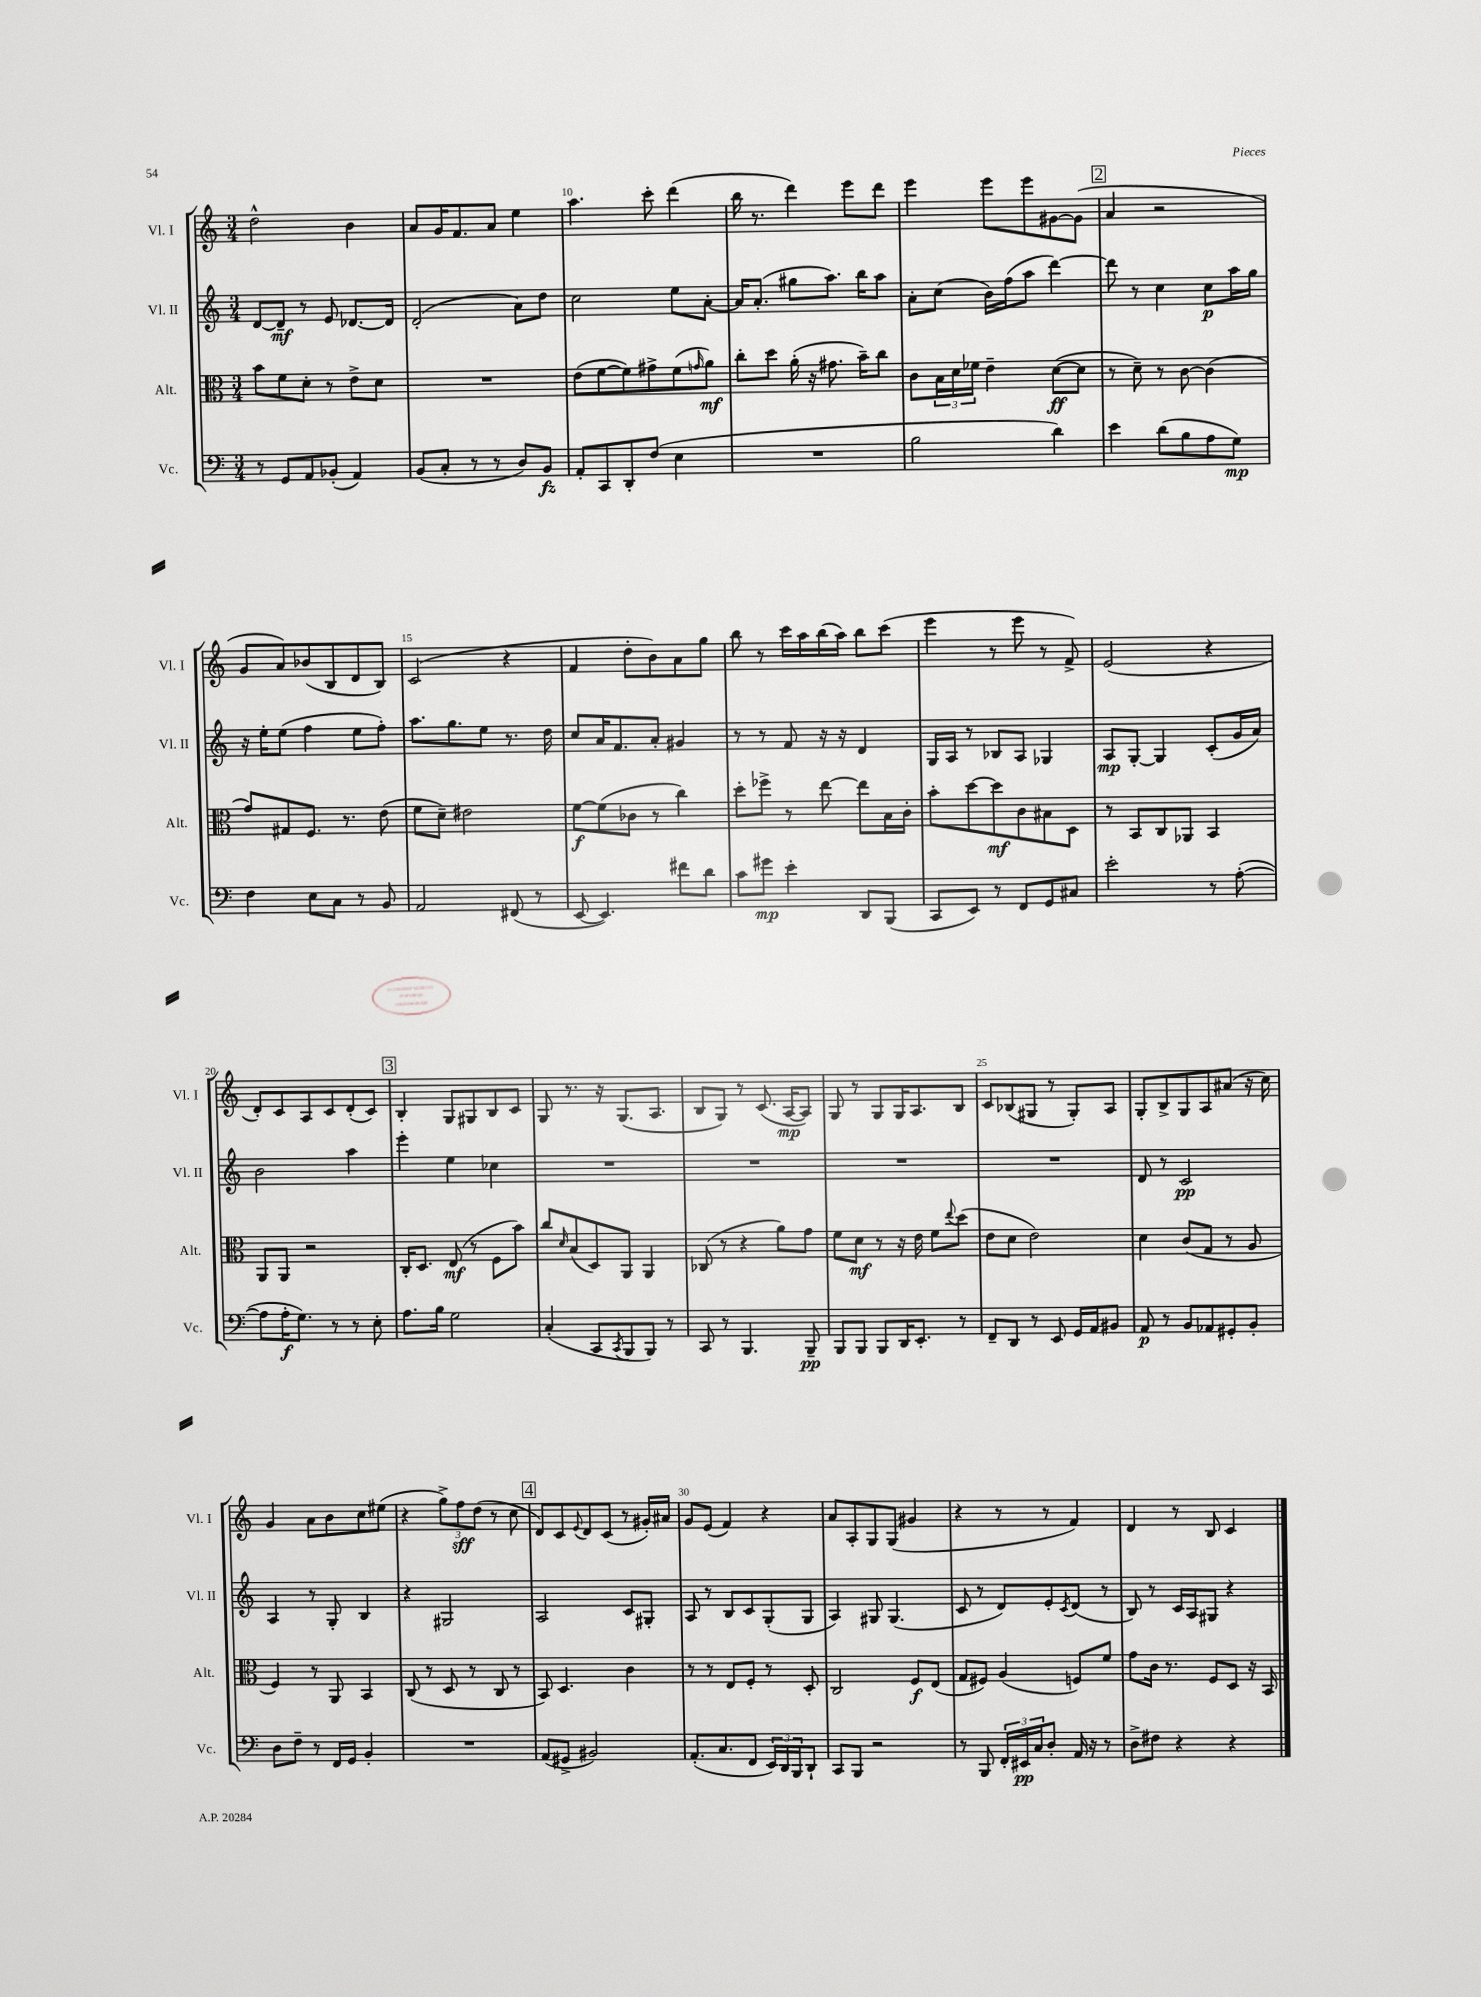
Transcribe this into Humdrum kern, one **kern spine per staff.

**kern	**kern	**kern	**kern
*staff4	*staff3	*staff2	*staff1
*clefF4	*clefC3	*clefG2	*clefG2
*k[]	*k[]	*k[]	*k[]
*M3/4	*M3/4	*M3/4	*M3/4
8r	8b	[8d	2dd^^
8GG	8f	8d~]	.
8AA	8d'	8r	.
(8BB-'	8r	8e	.
4AA)	8e^	[8.d-	4b
.	8d	.	.
.	.	16d-]	.
=	=	=	=
(8BB	2.r	(2d'	8a
8C'	.	.	16g
.	.	.	8.f
8r	.	.	.
8r	.	.	8a
8D)	.	8a)	4ee
8BB	.	8dd	.
=	=	=	=
8AA'	(8e	2cc	4.aa
8CC	[8f	.	.
8DD'	8f])	.	.
(8F	8g#^	.	8ccc'
4E	(8f	8ee	(4ddd
.	16qqg	.	.
.	8a)	[8a'	.
=	=	=	=
2.r	8cc'	16a]	16bb
.	.	(8.a'	8.r
.	8dd	.	.
.	(16a'	8gg#	4ddd)
.	16r	.	.
.	8.g#	8.aa)	.
.	.	.	8eee
.	16b~)	16bb	.
.	8cc	8aa	8ddd
=	=	=	=
2B	8c	8a'	4eee
.	24B	(8cc	.
.	24d	.	.
.	24f-	.	.
.	4e~	16b)	8eee
.	.	(16ff	.
.	.	8aa	8eee
4d)	([8d	[4ddd)	[8g#
.	8d]	.	(8g#]
=	=	=	=
4e	8r	8ddd]	4a
.	8d~)	8r	.
(8d	8r	4cc	2r
8B	[8c	.	.
8A	(4c]	8cc	.
8G)	.	16aa	.
.	.	16gg	.
=	=	=	=
4F	8g)	16r	8g
.	.	16ee'	.
.	8G#	(8ee	8a)
8E	8.F	4ff	(8b-
8C	.	.	8B
.	8.r	.	.
8r	.	8ee	8d
8BB	(8e	8ff')	8B)
=	=	=	=
2AA	8f	8.aa	(2c
.	8d~)	.	.
.	.	8.gg	.
.	2e#	.	.
.	.	8ee	.
(8FF#	.	8.r	4r
8r	.	.	.
.	.	16dd	.
=	=	=	=
[8EE	[8f	8cc	4f
4.EE])	(8f]	16a	.
.	.	8.f	.
.	8c-	.	8dd'
.	8r	8a'	8b)
8f#	4cc)	4g#	8a
8d	.	.	8gg
=	=	=	=
8c	8dd'	8r	8bb
8g#	8ff-^	8r	8r
4e'	8r	8f	16ccc
.	.	.	16aa
.	[8ee	16r	(16bb
.	.	16r	16aa)
8DD	8ee]	4d	8bb
(8BBB	16B	.	(8ccc
.	16c'	.	.
=	=	=	=
8CC	8b'	16G	4eee
.	.	16A	.
8EE)	[8dd	8r	.
8r	8dd]	8B-	8r
8FF	8c	8A	8eee
8GG	8B#	4G-	8r
8C#	8D	.	8f^)
=	=	=	=
2e'	8r	8A	(2e
.	8BB	[8G'	.
.	8C	4G]	.
.	8AA-	.	.
8r	4BB	(8c'	4r
([8A'	.	16g	.
.	.	16a)	.
=	=	=	=
8A]	8AA	2b	8d')
16A'	8AA	.	8c
8.G)	.	.	.
.	2r	.	8A
8r	.	.	8c
8r	.	4aa	(8d'
8E'	.	.	8c)
=	=	=	=
8.A	16C'	4eee'	4B'
.	8.D	.	.
16B	.	.	.
2G	(8E	4ee	8G
.	8r	.	8G#
.	8F	4cc-	8B
.	8b)	.	8c
=	=	=	=
(4C'	8cc	2.r	8G
.	16qqd	.	.
.	(8B	.	8.r
8CC	8D)	.	.
.	.	.	16r
8qCC	.	.	.
8BBB	8AA	.	(8.G
8BBB)	4AA	.	.
.	.	.	8.A
8r	.	.	.
=	=	=	=
8CC	(8C-	2.r	8B
8r	8r	.	8G)
4.BBB	4r	.	8r
.	.	.	(8.c
.	8a)	.	.
.	.	.	[16A
8BBB~	8g	.	8A])
=	=	=	=
8BBB	8f	2.r	8G
8BBB	8d	.	8r
8BBB	8r	.	8G
16DD	16r	.	16G
8.EE'	16e	.	8.A
.	8f	.	.
.	8qqee	.	.
8r	(8dd	.	8B
=	=	=	=
8FF~	8e	2.r	8c
8DD	8d	.	(8B-
8r	2e)	.	8G#
8EE	.	.	8r
16GG	.	.	8G#')
16AA	.	.	.
8BB#	.	.	8A
=	=	=	=
8AA	4d	8d	8G'
8r	.	8r	8B^
8BB	(8c	2c	8G
8AA-	8G	.	8A
8GG#'	8r	.	(8a#
8BB'	8A	.	16r
.	.	.	16cc)
=	=	=	=
8D	4F)	4A	4g
8F~	.	.	.
8r	8r	8r	8a
16FF	8AA	8G'	8b
16GG	.	.	.
4BB'	4BB	4B	8cc
.	.	.	(8ee#
=	=	=	=
2.r	(8C	4r	4r
.	8r	.	.
.	8D	2G#	12gg^)
.	.	.	12ff
.	8r	.	.
.	.	.	(12dd
.	8C	.	8r
.	8r	.	8cc
=	=	=	=
(8AA	8BB)	2A	8d)
8GG#^	4.D	.	8c
.	.	.	8qqe
2BB#)	.	.	8d
.	.	.	(8c
.	4c	8c	8r
.	.	8G#'	16g#')
.	.	.	16a#
=	=	=	=
(8.AA'	8r	8A	8g
.	8r	8r	(8e
8.C	.	.	.
.	8E	8B	4f)
8FF	8F'	8c	.
24EE)	8r	(8G'	4r
24DD	.	.	.
24BBB	.	.	.
8DD`	8D'	8G	.
=	=	=	=
8CC	2C	4A)	8a
8BBB	.	.	8A'
2r	.	8G#	8G
.	.	(4.G#	(8G
.	8F	.	4g#
.	(8E	.	.
=	=	=	=
8r	8G	8c	4r
8BBB	8F#)	8r	.
24FF'	(4A	8d)	8r
24EE#	.	.	.
24C	.	.	.
8D'	.	8e'	8r
.	.	8qc	.
16AA	8F)	(8d	4f)
16r	.	.	.
8r	8f	8r	.
=	=	=	=
8D^	8g	8B)	4d
8F#	16c	8r	.
.	8.r	.	.
4r	.	16c	8r
.	.	16A	.
.	8F	8G#	8B
4r	8D	4r	4c
.	16r	.	.
.	16BB	.	.
==	==	==	==
*-	*-	*-	*-
